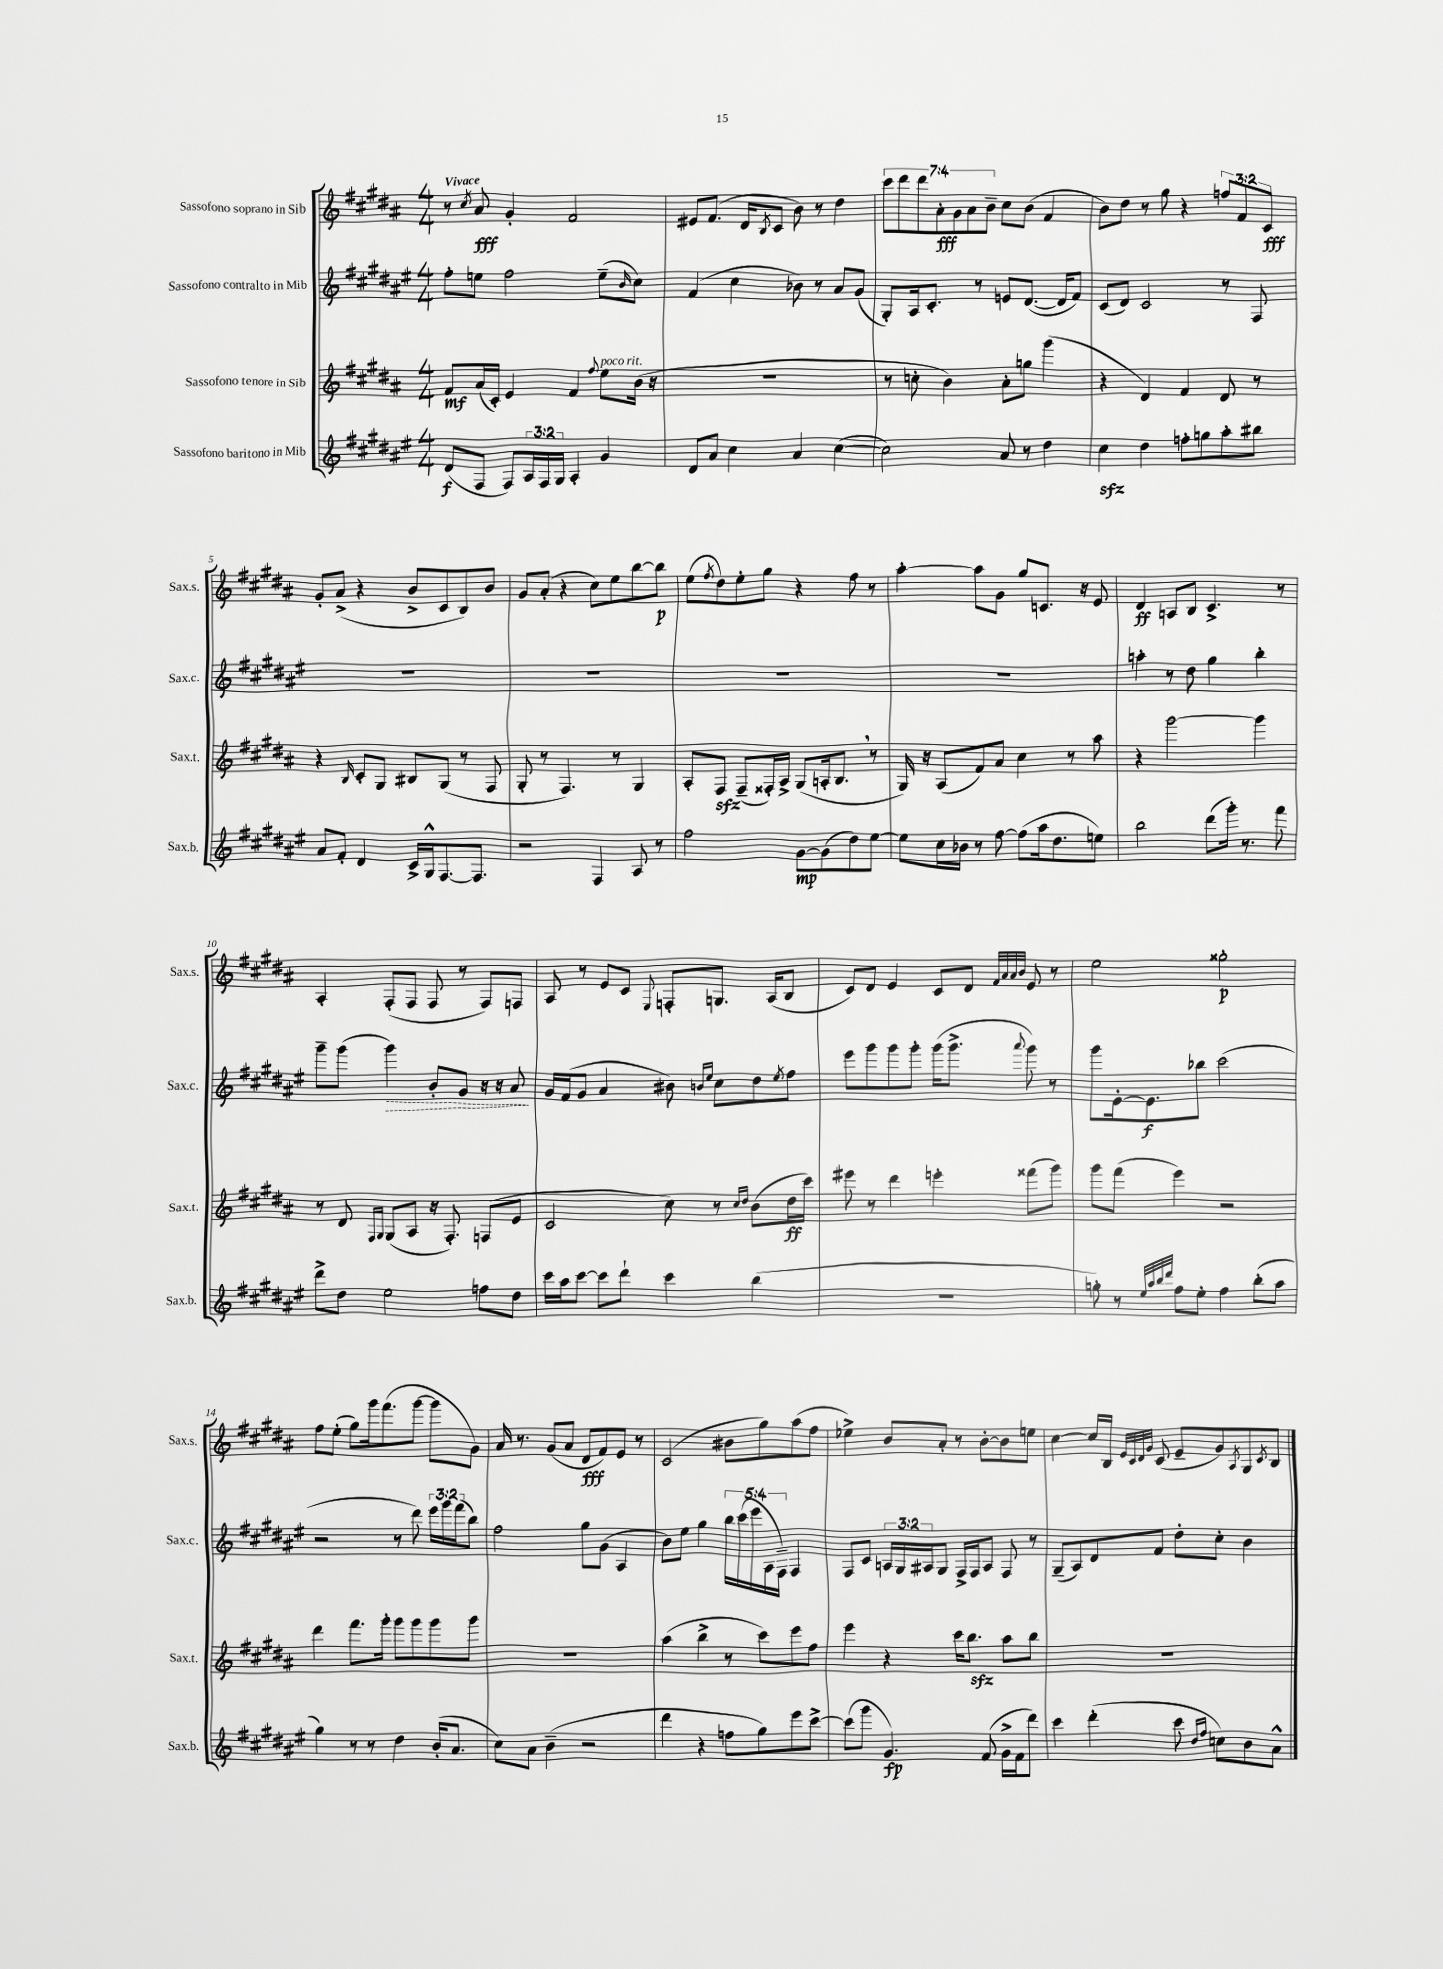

**kern	**dynam	**kern	**dynam	**kern	**dynam	**kern	**dynam
*part4	*part4	*part3	*part3	*part2	*part2	*part1	*part1
*staff4	*staff4	*staff3	*staff3	*staff2	*staff2	*staff1	*staff1
*I"Sassofono baritono in Mib	*	*I"Sassofono tenore in Sib	*	*I"Sassofono contralto in Mib	*	*I"Sassofono soprano in Sib	*
*I'Sax.b.	*	*I'Sax.t.	*	*I'Sax.c.	*	*I'Sax.s.	*
*clefG2	*	*clefG2	*	*clefG2	*	*clefG2	*
*k[f#c#g#d#a#e#]	*	*k[f#c#g#d#a#]	*	*k[f#c#g#d#a#e#]	*	*k[f#c#g#d#a#]	*
*M4/4	*	*M4/4	*	*M4/4	*	*M4/4	*
=1	=1	=1	=1	=1	=1	=1	=1
!	!	!	!	!	!	!LO:TX:a:B:t=Vivace	!
(8d#/L	f	8f#/L	mf	8ff#'\L	.	8r	.
.	.	.	.	.	.	8qcc#/	.
8F#/J	.	(16a#/L	.	8een\J	.	8a#/	fff
.	.	16c#'/JJ)	.	.	.	.	.
8F#/L)	.	4e/	.	2ff#\	.	4g#'/	.
24A#/L	.	.	.	.	.	.	.
24F#/	.	.	.	.	.	.	.
24G#/JJ	.	.	.	.	.	.	.
4A#'/	.	4f#/	.	.	.	2f#/	.
.	.	8qqff#/	.	.	.	.	.
!	!	!LO:TX:a:i:t=poco rit.	!	!	!	!	!
4g#/	.	8ee\L	.	(8ee~\L	.	.	.
.	.	.	.	16qqb/	.	.	.
.	.	(16b\Jk	.	8cc#\J)	.	.	.
.	.	16r	.	.	.	.	.
=2	=2	=2	=2	=2	=2	=2	=2
8d#/L	.	1r	.	(4f#/	.	8e#X/L	.
8a#/J	.	.	.	.	.	(8.f#/J	.
4cc#\	.	.	.	4cc#\	.	.	.
.	.	.	.	.	.	16d#/KL	.
.	.	.	.	.	.	8qB/	.
.	.	.	.	.	.	8c#/J	.
4a#/	.	.	.	8b-X\)	.	8b\)	.
.	.	.	.	8r	.	8r	.
([4cc#\	.	.	.	8a#/L	.	4dd#\	.
.	.	.	.	(8g#/J	.	.	.
=3	=3	=3	=3	=3	=3	=3	=3
2cc#\])	.	8r	.	8G#'/L)	.	14ccc#\L	.
.	.	.	.	.	.	14ddd#\	.
.	.	8ccn'\	.	16A#/k	.	.	.
.	.	.	.	.	.	14ddd#\	.
.	.	.	.	8.c#'/J	.	.	.
.	.	.	.	.	.	14a#'\	fff
.	.	4b\)	.	.	.	.	.
.	.	.	.	.	.	14g#\	.
.	.	.	.	.	.	14a#\	.
.	.	.	.	8r	.	.	.
.	.	.	.	.	.	14b~\J	.
8a#/	.	8a#'\L	.	8en/L	.	8cc#\L	.
8r	.	8ggn\J	.	([8.d#/J	.	(8b\J	.
4dd#\	.	(4ggg#\	.	.	.	4f#/	.
.	.	.	.	16d#/KL]	.	.	.
.	.	.	.	8f#/J)	.	.	.
=4	=4	=4	=4	=4	=4	=4	=4
4cc#zz\	.	4r	.	(8c#/L	.	8b\L)	.
.	.	.	.	8d#/J)	.	8dd#\J	.
4dd#\	.	4d#/)	.	2c#/	.	8r	.
.	.	.	.	.	.	8gg#\	.
8ffn'\L	.	4f#/	.	.	.	4r	.
8ggn\	.	.	.	.	.	.	.
8aa#'\	.	8d#/	.	8r	.	12ffn/L	.
.	.	.	.	.	.	12f#/	.
8bb#X\J	.	8r	.	8F#/	.	.	.
.	.	.	.	.	.	12c#/J	fff
!!LO:LB:g=z
=5	=5	=5	=5	=5	=5	=5	=5
8a#/L	.	4r	.	1r	.	8g#'/L	.
8f#'/J	.	.	.	.	.	(8a#^/J	.
.	.	16qqB/	.	.	.	.	.
4d#/	.	8c#'/L	.	.	.	4r	.
.	.	8G#/J	.	.	.	.	.
16c#^/LL	.	8B#X/L	.	.	.	8b^/L	.
16G#^^/J	.	.	.	.	.	.	.
[8.F#/	.	(8G#/J	.	.	.	8c#/	.
.	.	8r	.	.	.	8B/)	.
8.F#/J]	.	.	.	.	.	.	.
.	.	8F#/	.	.	.	8b/J	.
=6	=6	=6	=6	=6	=6	=6	=6
2r	.	8G#'/	.	1r	.	8g#/L	.
.	.	8r	.	.	.	(8a#'/J	.
.	.	4.F#/)	.	.	.	4r	.
4F#/	.	.	.	.	.	8cc#\L)	.
.	.	8r	.	.	.	8ee\	.
8A#/	.	4G#/	.	.	.	[8bb\	.
8r	.	.	.	.	.	8bb\J]	p
=7	=7	=7	=7	=7	=7	=7	=7
2ff#\	.	8A#'/L	.	1r	.	(8ee\L	.
.	.	.	.	.	.	8qff#/	.
.	.	8F#zz/J	.	.	.	8dd#\)	.
.	.	(8F#~/L	.	.	.	8ee'\	.
.	.	16F##X'/L)	.	.	.	8gg#\J	.
.	.	16A#^/JJ	.	.	.	.	.
[8g#\L	mp	(8G#/L	.	.	.	4r	.
(8g#\]	.	16An'/k	.	.	.	.	.
.	.	8.B,/J	.	.	.	.	.
8dd#\)	.	.	.	.	.	8ff#\	.
[8ee#\J	.	8r	.	.	.	8r	.
=8	=8	=8	=8	=8	=8	=8	=8
8ee#\L]	.	16G#/)	.	1r	.	[4aa#'\	.
.	.	16r	.	.	.	.	.
16cc#\L	.	(8A#/L	.	.	.	.	.
16b-X\JJ	.	.	.	.	.	.	.
8r	.	8f#/)	.	.	.	8aa#\L]	.
[8ff#\	.	8a#/J	.	.	.	8g#\J	.
(8ff#\L]	.	4cc#\	.	.	.	8gg#/L	.
16aa#\k	.	.	.	.	.	8.cn/J	.
8.dd#\	.	.	.	.	.	.	.
.	.	8r	.	.	.	.	.
.	.	.	.	.	.	16r	.
8een\J)	.	8aa#\	.	.	.	8e/	.
=9	=9	=9	=9	=9	=9	=9	=9
2bb\	.	4r	.	4aan'\	.	4d#/	ff
.	.	[2ggg#\	.	8r	.	8An/L	.
.	.	.	.	8dd#\	.	8B/J	.
(8ddd#\L	.	.	.	4gg#\	.	4.c#^/	.
16ggg#'\Jk)	.	.	.	.	.	.	.
8.r	.	.	.	.	.	.	.
.	.	4ggg#\]	.	4bb'\	.	.	.
8fff#\	.	.	.	.	.	8r	.
!!LO:LB:g=z
=10	=10	=10	=10	=10	=10	=10	=10
8ddd#^\L	.	8r	.	8ggg#~\L	.	4A#'/	.
8dd#\J	.	8d#/	.	(8ggg#\J	.	.	.
.	.	16qqF#/LL	.	.	.	.	.
.	.	16qqG#/JJ	.	.	.	.	.
!	!	!	!	!	!LO:HP:b	!	!
2ee#\	.	(8G#/L	.	4ggg#\)	>	(8F#'/L	.
.	.	8A#/J	.	.	.	8F#/J	.
.	.	16r	.	8b'/L	.	8F#/	.
.	.	8.F#'/)	.	.	.	.	.
.	.	.	.	8g#/J	.	8r	.
8ffn\L	.	(8Fn/L	.	16r	.	8F#/L)	.
.	.	.	.	16r	.	.	.
8dd#\J	.	8e/J	.	8a#/	.	8Fn/J	.
.	.	.	.	.	]	.	.
=11	=11	=11	=11	=11	=11	=11	=11
16ccc#\LL	.	2c#/	.	16g#/LL	.	8A#/	.
16aa#\J	.	.	.	(16f#/J	.	.	.
[8ccc#\J	.	.	.	8g#/J	.	8r	.
8ccc#\L]	.	.	.	4a#/	.	8e/L	.
8ddd#`\J	.	.	.	.	.	8c#/J	.
.	.	.	.	.	.	8qqE/	.
4ccc#\	.	8cc#\)	.	8b#X\)	.	8Fn'/L	.
.	.	.	.	16qqbn/LL	.	.	.
.	.	.	.	16qqee#/JJ	.	.	.
.	.	8r	.	8cc#\L	.	8.Gn/J	.
.	.	16qqcc#/LL	.	.	.	.	.
.	.	16qqdd#/JJ	.	.	.	.	.
(4bb\	.	(8b\L	.	8dd#\	.	.	.
.	.	.	.	.	.	(16A#/KL	.
.	.	.	.	8qee#/	.	.	.
.	.	16dd#\L	ff	8ff#\J	.	8B/J	.
.	.	16ccc#\JJ)	.	.	.	.	.
=12	=12	=12	=12	=12	=12	=12	=12
1r	.	8eee#X\	.	8eee#\L	.	8c#/L)	.
.	.	8r	.	8ggg#\	.	8d#/J	.
.	.	4ddd#\	.	8ggg#\	.	4e/	.
.	.	.	.	8ggg#'\J	.	.	.
.	.	4eeen'\	.	(16ggg#\KL	.	8c#/L	.
.	.	.	.	8.ggg#^\J	.	.	.
.	.	.	.	.	.	8d#/J	.
.	.	.	.	.	.	32qqf#/LLL	.
.	.	.	.	.	.	32qqa#/	.
.	.	.	.	.	.	32qqa#/	.
.	.	.	.	8qqaaa#/	.	32qqb/JJJ	.
.	.	(8fff##X\L	.	8ggg#\)	.	8e/	.
.	.	8ggg#\J)	.	8r	.	8r	.
=13	=13	=13	=13	=13	=13	=13	=13
8ggn'\)	.	8ggg#\L	.	8ggg#\L	.	2ee\	.
8r	.	(8fff#\J	.	[16e#'\k	.	.	.
.	.	.	.	8.e#\]	f	.	.
32qqee#/LLL	.	.	.	.	.	.	.
32qqaa#/	.	.	.	.	.	.	.
32qqbb/	.	.	.	.	.	.	.
32qqddd#/JJJ	.	.	.	.	.	.	.
8ff#\L	.	4eee\)	.	.	.	.	.
8ee#'\J	.	.	.	8bb-X\J	.	.	.
4ff#\	.	2r	.	(2ccc#\	.	2gg##X'\	p
(8bb'\L	.	.	.	.	.	.	.
8aa#\J	.	.	.	.	.	.	.
!!LO:LB:g=z
=14	=14	=14	=14	=14	=14	=14	=14
4gg#\)	.	4ddd#\	.	2r	.	8ff#\L	.
.	.	.	.	.	.	(8ee'\J	.
8r	.	8.fff#\L	.	.	.	8gg#\L)	.
8r	.	.	.	.	.	16ggg#\k	.
.	.	16ggg#'\Jk	.	.	.	(8.fff#\	.
4dd#\	.	8ggg#\L	.	8r	.	.	.
.	.	8ggg#\	.	8ddd#\)	.	[8ggg#\J	.
(16b'/KL	.	8ggg#\	.	24eee#\LL	.	8ggg#\L]	.
.	.	.	.	24ggg#\	.	.	.
8.a#/J	.	.	.	.	.	.	.
.	.	.	.	(24fff#\J	.	.	.
.	.	8ggg#\J	.	8bb\J)	.	8g#\J)	.
=15	=15	=15	=15	=15	=15	=15	=15
8cc#\L)	.	1r	.	2ff#\	.	16a#/	.
.	.	.	.	.	.	8.r	.
8a#\J	.	.	.	.	.	.	.
(4b~\	.	.	.	.	.	(8g#/L	.
.	.	.	.	.	.	8a#/J	.
2r	.	.	.	8gg#\L	.	8d#/L	fff
.	.	.	.	(8g#\J	.	8f#/)	.
.	.	.	.	4A#/	.	8e/J	.
.	.	.	.	.	.	8r	.
=16	=16	=16	=16	=16	=16	=16	=16
4ddd#\	.	(4aa#\	.	8b\L)	.	(2c#/	.
.	.	.	.	8ee#\J	.	.	.
4r	.	4bb^\	.	4gg#\	.	.	.
8ffn\L	.	8r	.	20bb\LL	.	8b#X\L	.
.	.	.	.	(20ccc#\	.	.	.
.	.	.	.	20eee#\	.	.	.
8gg#\)	.	8ccc#\L)	.	.	.	8gg#\)	.
.	.	.	.	20A#\	.	.	.
.	.	.	.	20F#~\JJ)	.	.	.
8eee#\	.	8eee\	.	4F#/	.	(8aa#\	.
[8ccc#^\J	.	8ff#\J	.	.	.	8ff#\J	.
=17	=17	=17	=17	=17	=17	=17	=17
(8ccc#\L]	.	4eee\	.	8F#/L	.	4ee-X^\)	.
8ggg#\J	.	.	.	8c#/J	.	.	.
4.g#/)	fp	4r	.	24An/LL	.	8b/L	.
.	.	.	.	24G#/	.	.	.
.	.	.	.	24A#X/J	.	.	.
.	.	.	.	8G#/J	.	8a#'/J	.
.	.	16ccc#\KL	.	16F#^/LL	.	8r	.
.	.	8.bbzz\J	.	16F#/J	.	.	.
(8f#/	.	.	.	8A#/J	.	[8b'\L	.
16g#^\LL	.	8aa#\L	.	8F#/	.	8b\]	.
16f#\J	.	.	.	.	.	.	.
8ddd#\J)	.	8bb\J	.	8r	.	8een\J	.
=18	=18	=18	=18	=18	=18	=18	=18
4ccc#\	.	1r	.	(8G#~/L	.	[4cc#\	.
.	.	.	.	8A#/)	.	.	.
(4ddd#'\	.	.	.	8d#/	.	16cc#/LL]	.
.	.	.	.	.	.	16B/JJ	.
.	.	.	.	.	.	32qqe/LLL	.
.	.	.	.	.	.	32qqc#/	.
.	.	.	.	.	.	32qqd#/	.
.	.	.	.	.	.	32qqg#/JJJ	.
.	.	.	.	8f#/J	.	(8c#/	.
8ccc#\	.	.	.	8dd#'\L	.	8e~/L	.
16qqdd#/LL	.	.	.	.	.	.	.
16qqff#/JJ	.	.	.	.	.	.	.
8ccn\L)	.	.	.	8cc#'\J	.	8g#/)	.
.	.	.	.	.	.	8qA#/	.
8b\	.	.	.	4b\	.	8G#/	.
.	.	.	.	.	.	8qc#/	.
8a#^^\J	.	.	.	.	.	8B/J	.
==	==	==	==	==	==	==	==
*-	*-	*-	*-	*-	*-	*-	*-
